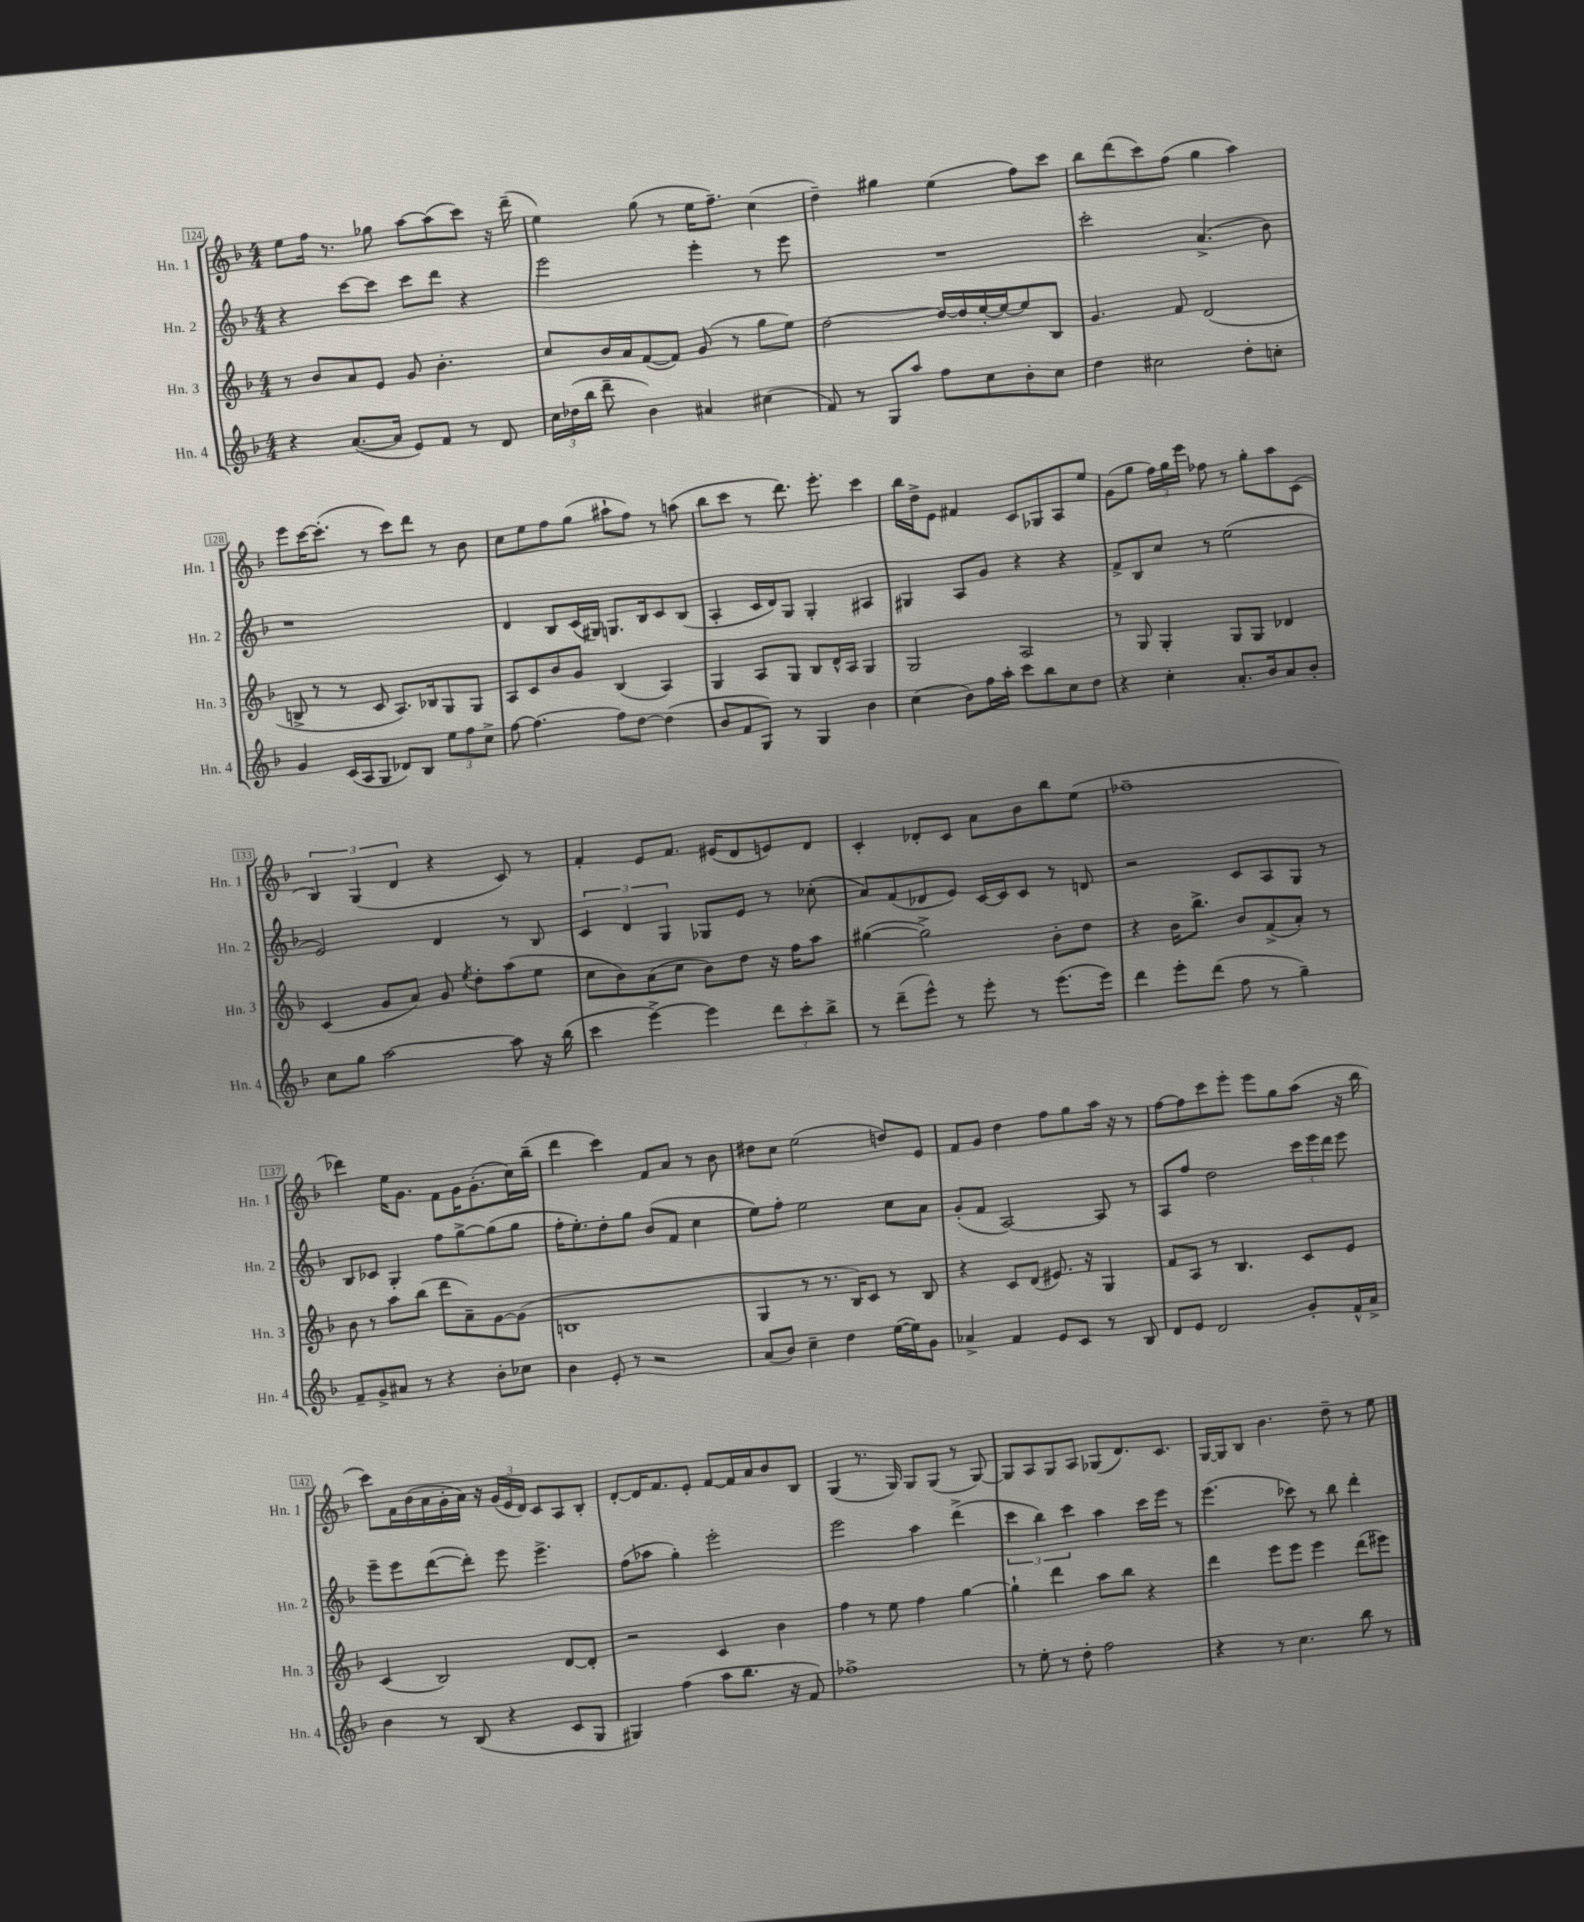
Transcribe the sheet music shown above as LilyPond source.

<<
\new StaffGroup <<
\new Staff = "s0" \with { instrumentName = "Hn. 1" shortInstrumentName = "Hn. 1" } {
    \clef treble \key f \major \numericTimeSignature \time 4/4
    \autoBeamOff e''8[ f''16] r8. ges''8 a''8[~ a''8( c'''8]) r16 d'''16--( |
    e''4) g''8( r8 e''16[ f''8.]--) c''4( |
    d''4--) gis''4 e''4( f''8[) c'''8] |
    bes''8[ d'''8( c'''8) f''8]( g''4 a''4) |
    e'''8[ c'''16~ c'''8.]-.( r8 c'''8[) d'''8] r8 bes'8 |
    c''8[ e''8 f''8 g''8]( ais''8[-! f''8]) r8 a''8( |
    bes''8[ c'''8] r8 d'''8.) e'''8.-. c'''4 |
    bes''16[ d''16-> e'8] fis'4 c'8[ ges8 a8 e''8] |
    g'8[( g''8] \tuplet 3/2 { f''16[) g''16 e'''16] } fes''8 r8 g''8[-. a''8 c'8]( |
    \tuplet 3/2 { bes4) g4( d'4 } r4 c'8) r8 |
    f'4-. e'8[ f'8.] eis'16[( d'8 e'8) d'8] |
    c'4-. des'8[-. c'8] a'8[ bes'8 bes''8 e''8]( |
    fes''1-- |
    des'''4) e''16[ g'8.] f'8[ g'16 g'8.-.( c''16) bes''16]--( |
    d'''4 c'''4) f'8[ a'8] r8 bes'8 |
    dis''8[ c''8] e''2( d''8[) e'8] |
    f'8[ g'8] d''4 f''8[ g''8 a''16] r16 r8 |
    f''8[~ f''8 c'''8 e'''8]-. e'''8[ g''8 a''8]( r16 bes''16 |
    c'''8[) f'16 bes'16( a'16 g'16-. a'16]) r16 \tuplet 3/2 { g'16[( e'16 d'16]) } c'8[ a8 bes8]-. |
    d'8[~-. d'16 f'8. e'8]-. f'8[~ f'16 a'16 bes'8 bes8] |
    g4( r8. g16) g8[ g8]( r8 g8~) |
    g8[ a8 g8 a8] ges8[( d'8.) c'8.] |
    g16[~ g16 bes8] bes'4. d''8-- r8 e''8 \bar "|." |
}
\new Staff = "s1" \with { instrumentName = "Hn. 2" shortInstrumentName = "Hn. 2" } {
    \clef treble \key f \major \numericTimeSignature \time 4/4
    \autoBeamOff r4 c'''8[~ c'''8] c'''8[ d'''8] r4 |
    e'''2 e'''4-. r8 e'''8 |
    R1 |
    c'''2-. a'4.->( bes'8) |
    r1 |
    d'4 bes8[ c'16( gis16]) g8.[ bes16 c'8 bes8]( |
    a4-. c'16[ d'16) g8] g4-. ais4 |
    gis4 a8[ g'8] r4 r4 |
    f'8[-> bes8 c''8] r8 e''2( |
    e'2) d'4 r8 bes8 |
    \tuplet 3/2 { c'4 d'4 g4 } ges8[ e'8] r8 ces''8-.( |
    a'8[) f'8( des'8 e'8]) c'16[~ c'16 c'8] r8 d'8 |
    r2 c'8[ a8 g8] r8 |
    bes8[ ces'8] g4-. f''8[ g''8~-> g''8( g''8] |
    f''16[-. e''8.-.) d''8-. g''8] bes'8[( f'8] c''4 |
    e''8[) f''8]-. e''2 c''8[ a'8] |
    g'8[-.( f'8] a2~) a8 r8 |
    a8[ f''8] d''2 \tuplet 3/2 { c'''16[ e'''16 d'''16] } e'''8 |
    e'''8[-- e'''8 d'''8~( d'''8]-.) e'''8 e'''4.-> |
    f''8[( aes''8] g''4-.) e'''2-. |
    e'''2 a''4 d'''4->( |
    \tuplet 3/2 { c'''4 bes''4) c'''4 } a''4 c'''16[ e'''16] r8 |
    e'''4.( ces'''8) r8 bes''8 d'''4-. \bar "|." |
}
\new Staff = "s2" \with { instrumentName = "Hn. 3" shortInstrumentName = "Hn. 3" } {
    \clef treble \key f \major \numericTimeSignature \time 4/4
    \autoBeamOff r8 bes'8[ a'8 e'8] g'8 bes'4.-. |
    c''8[ bes'16 a'16 f'8~( f'8]) g'8( r8 g''8[ e''8]) |
    d''2~ d''16[~ d''16 e''16~-. e''16~ e''8 bes8] |
    g'4. f'8 d'2( |
    b8-> r8 r8 c'8 a8.[) bes16 g8 g8] |
    a8[ c'8 bes'8 g'8] bes4( a4) |
    g4 a8[ g8] bes8[ d'16-^ a16] g4 |
    g2 a2 |
    r8 g8 g4-. g8[ g8] des'4 |
    c'4( g'8[ a'8]) g'8 \acciaccatura { e''8 } d''8[-. a''8( e''8] |
    c''8[ bes'8) a'8( c''8] bes'8[) d''8] r16 f''16[ a''8] |
    gis''4~( gis''2->) bes'8[-. d''8] |
    r4 bes'16[ bes''8.]-> bes'8[ f'8->( a'8]-.) r8 |
    bes'8 r8 a''8[ bes''8]( d'''8[ a'8--) g'8~ g'8]( |
    b1 |
    g4 r8 r8. bes16[) c'8] r8 bes8 |
    r4 c'8[ d'8]( eis'8.) r16 g4 |
    f'8[ a8] r8 bes4. c'8[ e'8] |
    c'4( bes2) d'8[~ d'8]-. |
    r2 c'4 bes'4 |
    f''4 r8 e''8 f''4 g''4~ |
    g''4-! d'''4 a''8[ bes''8] r4 |
    d'''4 e'''8[ e'''8] e'''4 d'''8[( eis'''8]) \bar "|." |
}
\new Staff = "s3" \with { instrumentName = "Hn. 4" shortInstrumentName = "Hn. 4" } {
    \clef treble \key f \major \numericTimeSignature \time 4/4
    \autoBeamOff r4 a'8.[~( a'16] e'8[) f'8] r8 d'8 |
    \tuplet 3/2 { c''16[ des''16( bes''16] } d'''8-- bes'4) ais'4 cis''4( |
    f'8) r8 g8[ a''8] f''8[ c''8 bes'8-. c''8] |
    d''4 cis''2 d''8[-. c''8]-. |
    g'4 c'16[( a16 g8] des'8[) bes8] \tuplet 3/2 { e''8[ f''8 c''8]-> } |
    f''8~ f''4.~ f''8[ d''8]~ d''4( |
    bes'8[ f'8 g8]) r8 g4 bes'4 |
    c''4( bes'8[) f''16 a''16]-. c'''8[ bes''8 c''8 d''8] |
    r4 c''4-. a'8.[-. bes'16 a'8 bes'8]-. |
    c''8[ g''8] a''2~ a''8 r16 bes''16( |
    c'''4 e'''4~->) e'''4 \tuplet 3/2 { d'''8[ c'''8-. bes''8]-> } |
    r8 d'''8[--( e'''8]-^) r8 e'''8-. r8 e'''8.[( e'''16]) |
    d'''4 e'''8[-. d'''8]( f''8 r8 g''4--) |
    f'8[-- g'8-> ais'8] r8 r4 bes'8[-. ces''8] |
    bes'4 e'8-. r8 r2 |
    a'8[( bes'8]) c''4-- d''4 e''16[~( e''16) g'8] |
    aes'4-> f'4 e'8[ c'8] r8 bes8 |
    d'8[ e'8] d'2 g'8[-. f'16-^ a'16]-> |
    bes'4 r8 bes8( r4 c'8[ g8] |
    gis4) f''4( a''8[ bes''8.] r16 f'8) |
    fes''1-> |
    r8 e''8-. r8 d''8-. f''2 |
    r4 r8 c''4. bes''8 r8 \bar "|." |
}
>>
>>
\layout { \context { \Score currentBarNumber = #124 \override BarNumber.stencil = #(make-stencil-boxer 0.1 0.3 ly:text-interface::print) } }
